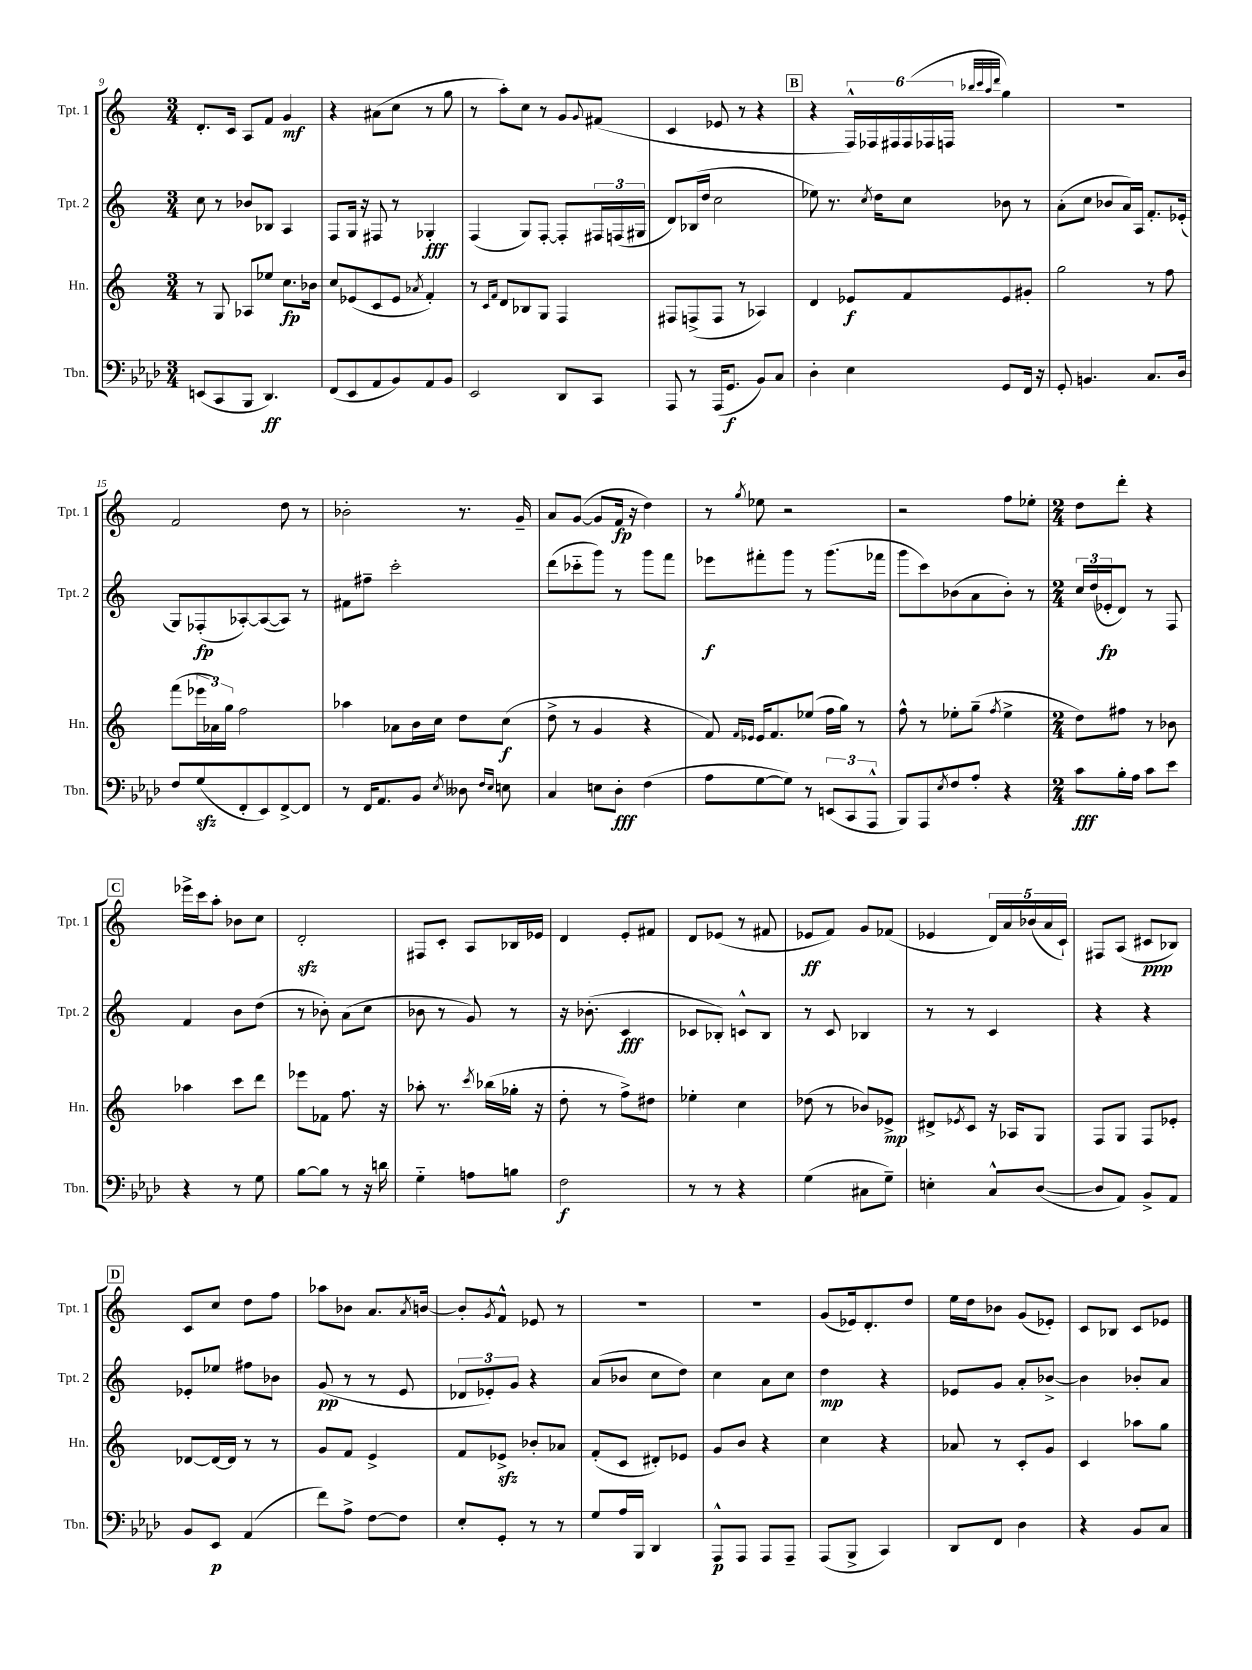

**kern	**kern	**kern	**kern
*staff4	*staff3	*staff2	*staff1
*clefF4	*clefG2	*clefG2	*clefG2
*k[b-e-a-d-]	*k[]	*k[]	*k[]
*M3/4	*M3/4	*M3/4	*M3/4
(8EE	8r	8cc	8.d'
8CC	8G	8r	.
.	.	.	16c
8BBB-	8A-	8b-	8A
4.DD-)	8ee-	8B-	8f
.	8.cc	4A	4g
.	16b-	.	.
=	=	=	=
(8FF	8cc	8F	4r
8EE-	(8e-	16G	.
.	.	16r	.
8AA-	8c	8F#	(8a#
8BB-)	8e-	8r	8cc
.	8qa-	.	.
8AA-	4f')	4G-'	8r
8BB-	.	.	8gg
=	=	=	=
2EE-	8r	(4F	8r
.	16qqc	.	.
.	16qqf	.	.
.	8d	.	8aa')
.	8B-	8G)	8cc
.	8G	[8F'	8r
8DD-	4F	8F']	8g
.	.	.	8qqg
8CC	.	24F#	(8f#
.	.	(24F	.
.	.	24G#	.
=	=	=	=
8AAA-	8F#	8d)	4c
8r	(8F^	(16B-	.
.	.	16dd	.
(16AAA-	8F	2cc	8e-
8.GG	.	.	.
.	8r	.	8r
8BB-)	4A-)	.	4r
8C	.	.	.
=	=	=	=
4D-'	4d	8ee-)	4r
.	.	8.r	.
4E-	8e-	.	24F^^)
.	.	.	24F-
.	.	8qcc	.
.	.	16dd	.
.	.	.	24F#
.	8f	8cc	(24F#
.	.	.	24F-
.	.	.	24F
.	.	.	32qqbb-
.	.	.	32qqccc
.	.	.	32qqaa
.	.	.	32qqddd
8GG	8e-	8b-	4gg)
16FF	8g#'	8r	.
16r	.	.	.
=	=	=	=
8GG'	2gg	(8a'	2.r
4.BB	.	8cc	.
.	.	8b-	.
.	.	16a)	.
.	.	16A	.
8.C	8r	8.f'	.
.	8ff	.	.
16D-	.	(16e-'	.
=	=	=	=
8F	(8fff	8G)	2f
(8G	24eee-	(8F-'	.
.	24a-)	.	.
.	24gg	.	.
8FF'	2ff	[8A-')	.
8EE-)	.	(8A-_	.
[8FF^	.	8A-])	8dd
8FF]	.	8r	8r
=	=	=	=
8r	4aa-	8f#	2b-'
16FF	.	8ff#~	.
8.AA-	.	.	.
.	8a-	2ccc'	.
8BB-	16b	.	.
.	16cc	.	.
8qE-	.	.	.
8D--	8dd	.	8.r
16qqF	.	.	.
16qqE-	.	.	.
8E	(8cc	.	.
.	.	.	16g~
=	=	=	=
4C	8dd^	(8ddd	8a
.	8r	8ccc-'~	([8g
8E	4g	8ggg)	8g]
8D-'	.	8r	16f
.	.	.	16r
(4F	4r	8ggg	4dd)
.	.	8fff	.
=	=	=	=
8A-	8f)	8eee-	8r
.	16qqf	.	.
.	16qqe-	.	8qgg
[8G	16e-	8fff#'	8ee-
.	8.f	.	.
8G])	.	8ggg	2r
8r	(8ee-	8r	.
(12EE	16ff	(8.ggg	.
.	16gg)	.	.
12CC	.	.	.
.	8r	.	.
12AAA-^^	.	.	.
.	.	16fff-	.
=	=	=	=
8BBB-)	8ff^^	8ggg	2r
8AAA-	8r	8ccc)	.
8qE-	.	.	.
8F	8ee-'	(8b-	.
8A-'	(8gg~	8a	.
.	8qff	.	.
4r	4ee-^	8b-')	8ff
.	.	8r	8ee-'
=	=	=	=
*M2/4	*M2/4	*M2/4	*M2/4
8c	8dd)	24cc	8dd
.	.	(24dd	.
.	.	24e-'	.
16B-'	8ff#	8d)	8ddd'
16A-	.	.	.
8c	8r	8r	4r
8e-	8b-	8F	.
=	=	=	=
4r	4aa-	4f	16eee-^
.	.	.	16ccc
.	.	.	8aa'
8r	8ccc	8b	8b-
8G	8ddd	(8dd	8cc
=	=	=	=
[8B-	8eee-	8r	2d'
8B-]	8f-	8b-')	.
8r	8.ff	(8a	.
16r	.	8cc	.
16d	16r	.	.
=	=	=	=
4G'~	8aa-'	8b-	8F#
.	8.r	8r	8c'
8A	.	8g)	8A
.	8qccc	.	.
.	(16bb-	.	.
8B	16gg-'	8r	16B-
.	16r	.	16e-
=	=	=	=
2F	8dd'	16r	4d
.	.	(8.b-'	.
.	8r	.	.
.	8ff^)	4c	8e'
.	8dd#	.	8f#
=	=	=	=
8r	4ee-'	8c-	8d
8r	.	8B-')	(8e-
4r	4cc	8c^^	8r
.	.	8B-	8f#
=	=	=	=
(4G	(8dd-	8r	8e-
.	8r	8c	8f)
8C#	8b-)	4B-	8g
8G~)	8e-^	.	(8f-
=	=	=	=
4E'	8d#^	8r	4e-
.	8qe-	.	.
.	8c	8r	.
8C^^	16r	4c	20d)
.	.	.	20a
.	16A-	.	.
.	.	.	(20b-
([8D-	8G	.	.
.	.	.	20a
.	.	.	20c`)
=	=	=	=
8D-]	8F	4r	8F#
8AA-)	8G	.	(8A
8BB-^	8F	4r	8c#
8AA-	8e-'	.	8B-)
=	=	=	=
8BB-	[8d-	8e-'	8c
8EE-	16d-_	8ee-	8cc
.	16d-]	.	.
(4AA-	8r	8ff#	8dd
.	8r	8b-	8ff
=	=	=	=
8f)	8g	(8g	8aa-
8A-^	8f	8r	8b-
[8F	4e^	8r	8.a
8F]	.	8e	.
.	.	.	8qa
.	.	.	[16b
=	=	=	=
8E-'	8f	12d-	8b']
.	.	12e-')	.
.	.	.	8qg
8GG'	8e-^	.	8f^^
.	.	12g	.
8r	8b-'	4r	8e-
8r	8a-	.	8r
=	=	=	=
8G	(8f'	(8a	2r
16A-	8c	8b-	.
16BBB-	.	.	.
4DD-	8d#')	8cc	.
.	8e-	8dd)	.
=	=	=	=
8AAA-^^	8g	4cc	2r
8AAA-	8b	.	.
8AAA-	4r	8a	.
8AAA-~	.	8cc	.
=	=	=	=
(8AAA-	4cc	4dd	(8g
8BBB-^	.	.	16e-)
.	.	.	8.d'
4CC)	4r	4r	.
.	.	.	8dd
=	=	=	=
8DD-	8a-	8e-	16ee
.	.	.	16dd
8FF	8r	8g	8b-
4D-	8c'	8a'	(8g
.	8g	[8b-^	8e-')
=	=	=	=
4r	4c	4b-]	8c
.	.	.	8B-
8BB-	8aa-	8b-'	8c
8C	8gg	8a	8e-
==	==	==	==
*-	*-	*-	*-
